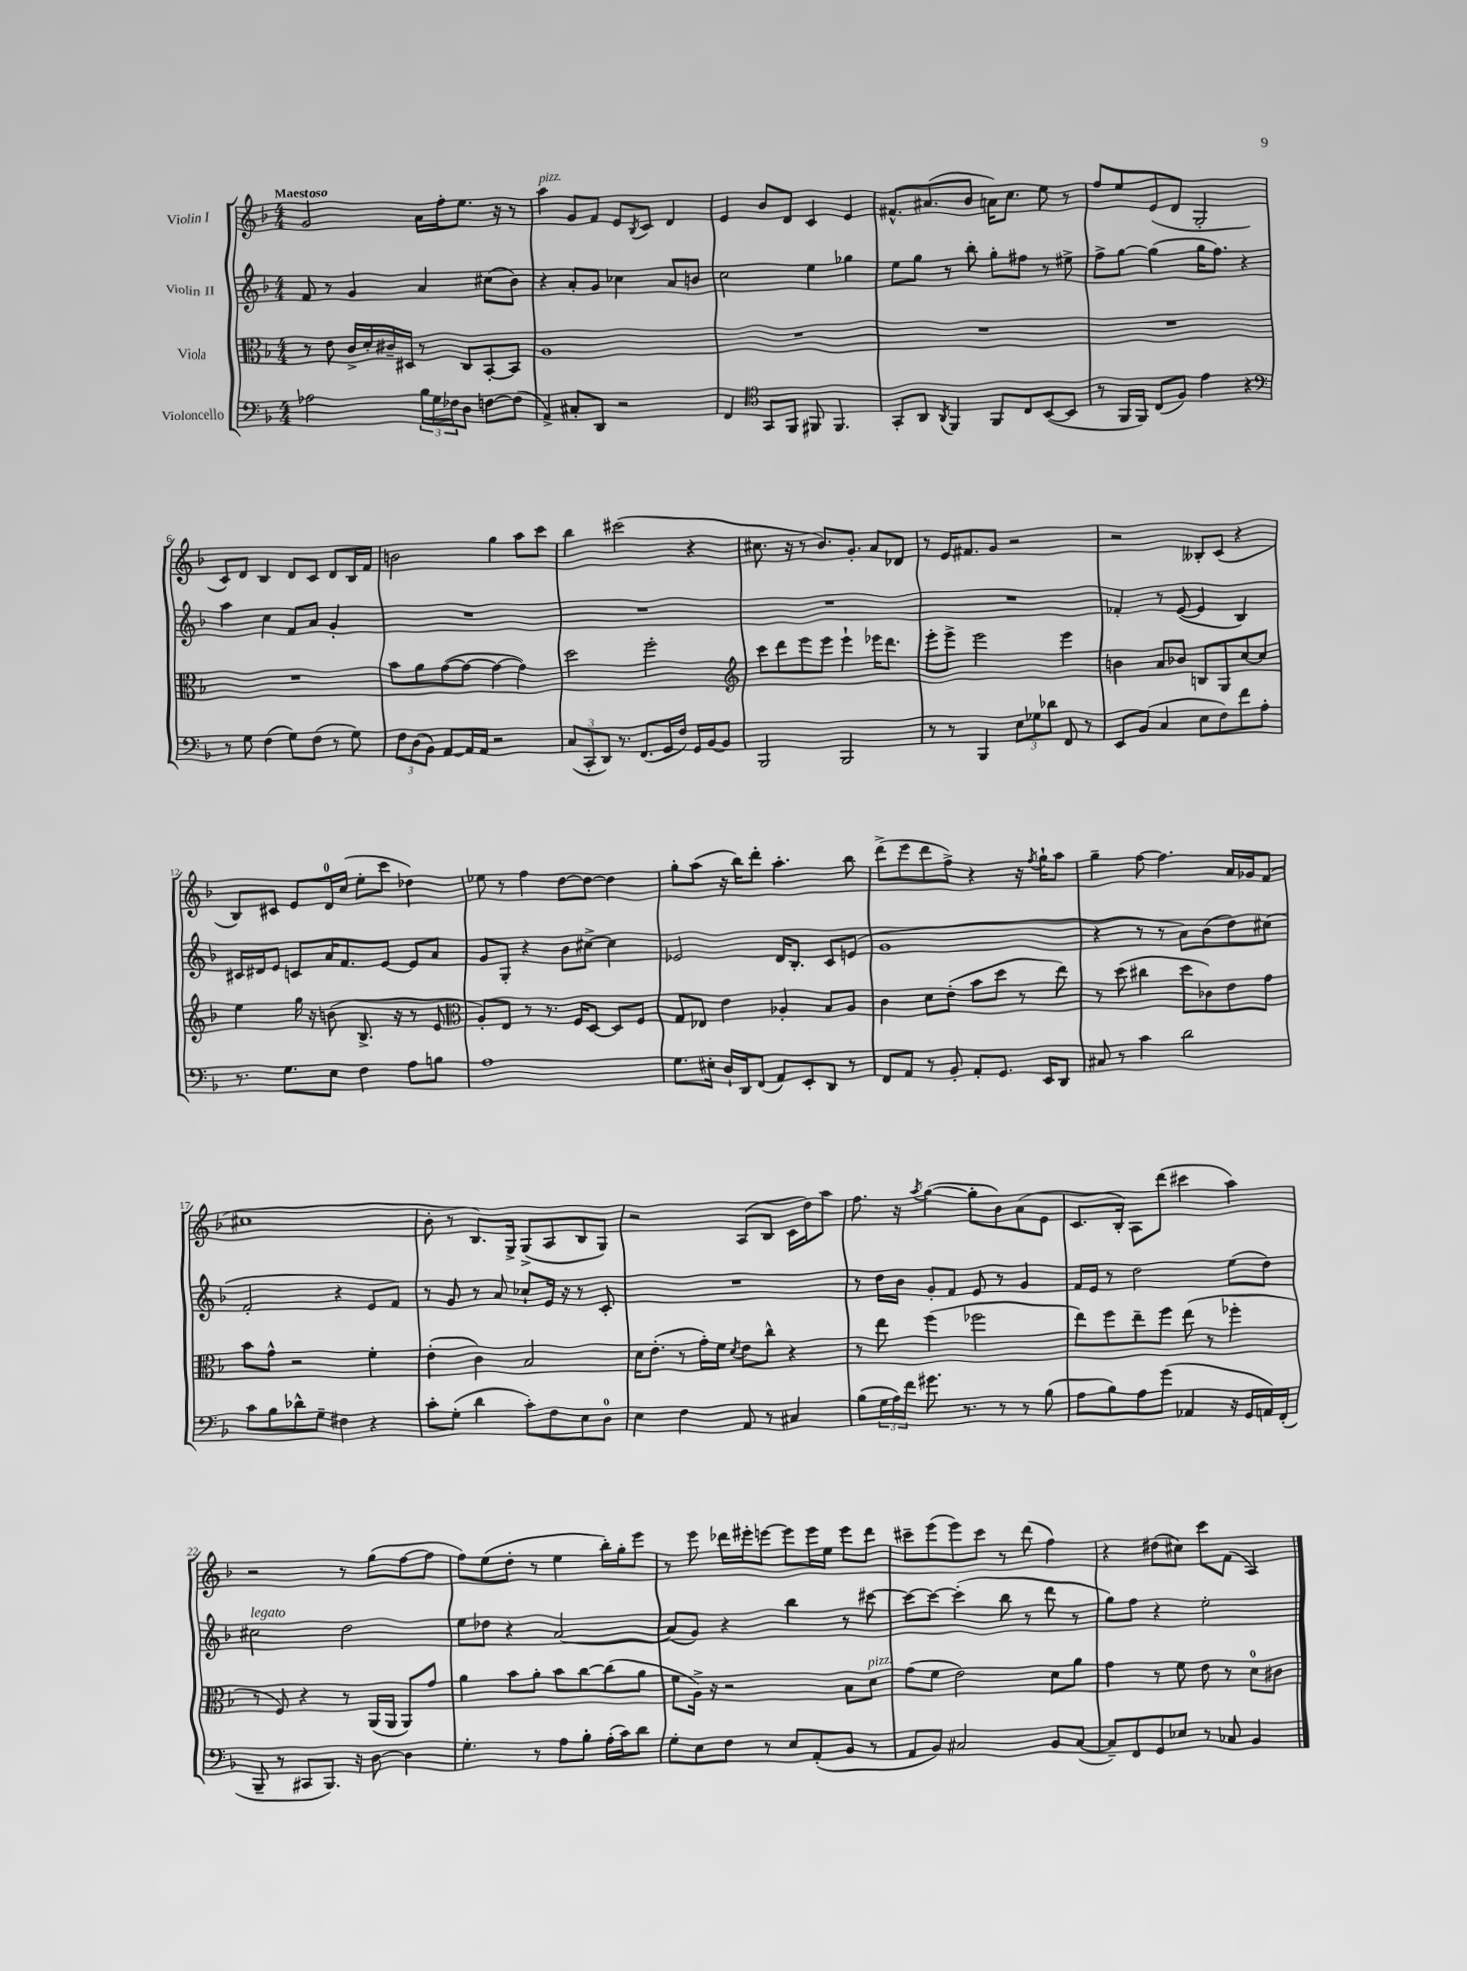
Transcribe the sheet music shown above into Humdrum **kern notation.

**kern	**kern	**kern	**kern
*part4	*part3	*part2	*part1
*staff4	*staff3	*staff2	*staff1
*I"Violoncello	*I"Viola	*I"Violin II	*I"Violin I
*clefF4	*clefC3	*clefG2	*clefG2
*k[b-]	*k[b-]	*k[b-]	*k[b-]
*M4/4	*M4/4	*M4/4	*M4/4
=1	=1	=1	=1
!	!	!	!LO:TX:a:B:t=Maestoso
2A-X\	8r	8f/	2g/
.	8e\	8r	.
.	16c^/LL	4g/	.
.	16d'/	.	.
.	16c#X~/	.	.
.	16D#X/JJ	.	.
24B-\LL	8r	4a/	16a\LL
24G\	.	.	.
.	.	.	16ff'\J
24F-X\J	.	.	.
8D\J	8C/L	.	8.ee\J
[8Fn\L	[8BB-'/	(8cc#X\L	.
.	.	.	16r
(8F\J]	8BB-/J]	8b-\J)	8r
=2	=2	=2	=2
!	!	!	!LO:TX:a:i:t=pizz.
4AA^/)	1A	4r	4aa\
8C#X'/L	.	8a'/L	8g/L
8DD/J	.	8g/J	8f/J
2r	.	4cc-X\	8e/L
.	.	.	8qB-/
.	.	.	8c/J
.	.	8a/L	4d/
.	.	8bn/J	.
=3	=3	=3	=3
4FF/	1r	2cc\	4e/
*clefC4	*	*	*
8GG/L	.	.	8b-/L
8FF/J	.	.	8d/J
8FF#X/	.	4ee\	4c/
4.FF#/	.	.	.
.	.	4gg-X\	4e/
=4	=4	=4	=4
8GG'/L	1r	8ee\L	8.f#X^^/L
8AA/J	.	8gg\J	.
.	.	.	(8.a#X/
8qAA/	.	.	.
4FF/	.	8r	.
.	.	8bb-'\	8b-/J
8FF/L	.	8gg'\L	16an\KL)
.	.	.	8.cc\J
8C/	.	8ff#X\J	.
([8BB-/	.	8r	8ee\
8BB-/J]	.	8ee#X^\	8r
=5	=5	=5	=5
8r	1r	8ff^\L	8ff/L
16FF/LL	.	[8gg\J	8ee/
16FF/JJ)	.	.	.
(8C/L	.	(4gg\]	(8e/
8F/J)	.	.	8d/J
4e\	.	16gg\KL	2G'/
.	.	8.ff\J)	.
4r	.	4r	.
!!LO:LB:g=z
=6	=6	=6	=6
*clefF4	*	*	*
8r	1r	4aa\	8c/L)
8G\	.	.	8d/J
(4F\	.	4cc\	4B-/
8G\L)	.	8f/L	8d/L
(8F\J	.	8a/J	8c/J
8r	.	4g'/	8d/L
8G\)	.	.	16B-/L
.	.	.	16f/JJ
=7	=7	=7	=7
12F\L	8b-\L	1r	2bn\
(12D\	.	.	.
.	8a\	.	.
12BB-\J)	.	.	.
[8AA/L	([8g\	.	.
16AA/L]	8g\J_	.	.
16AA/JJ	.	.	.
2r	4g\_	.	4gg\
.	4g\])	.	8aa\L
.	.	.	8ccc\J
=8	=8	=8	=8
(12C/L	2dd\	1r	4bb-\
12CC'/	.	.	.
12DD/J)	.	.	.
8.r	.	.	(2ccc#X\
(8.FF/L	.	.	.
.	2ff'\	.	.
16GG/L	.	.	.
16F/JJ)	.	.	.
16GG/LL	.	.	4r
[16BB-/J	.	.	.
8BB-/J]	.	.	.
=9	=9	=9	=9
*	*clefG2	*	*
2BBB-/	8ccc\L	1r	8.cc#X\
.	8ddd\	.	.
.	.	.	16r
.	8eee\	.	8r
.	8eee\J	.	8.b-/L)
2BBB-/	4eee`\	.	.
.	.	.	8.g'/J
.	16eee-X\KL	.	8a/L
.	8.ddd\J	.	.
.	.	.	8d-X/J
=10	=10	=10	=10
8r	8eee'\L	1r	8r
8r	8eee^\J	.	16e/KL
.	.	.	8.f#X/
4BBB-/	2eee\	.	.
.	.	.	8g/J
12E\L	.	.	2r
12G-X\	.	.	.
12d-X\J	.	.	.
8FF/	4eee\	.	.
8r	.	.	.
=11	=11	=11	=11
8EE/L	4bn\	4f-X'/	2r
(8BB-/J	.	.	.
4C/	8a/L	8r	.
.	8b-X/J	([8e/	.
8E\L	8Bn/L	4e/]	8B--X'/L
8F\)	8G/	.	(8c/J
8f\	[8cc/	4B-/)	4r
8A'\J	8cc/J]	.	.
!!LO:LB:g=z
=12	=12	=12	=12
8.r	4ee\	16c#X/LL	8B-/L)
.	.	16d#X/J	.
.	.	8e/J	8c#X/J
8.G\L	.	.	.
.	16gg\	8cn/L	8e/L
.	16r	.	.
8E\J	(8bn\	16a/K	16d/L
.	.	8.f/	(16cc/JJ
4F\	8.B-^/	.	8ee'\L
.	.	[8e/J	8ccc\J
.	16r	.	.
8A\L	8r	8e/L]	4dd-X\)
8Bn\J	8e/	8a/J	.
=13	=13	=13	=13
*	*clefC3	*	*
1A	8A'/L)	8g/L	8ee-X\
.	8E/J	8G'/J	8r
.	8r	4r	4ff\
.	8.r	.	.
.	.	8b-\L	[8dd\L
.	16F/KL	.	.
.	[8D/J	[8cc#X^\J	8dd\J_
.	8D/L]	4cc#\]	4dd\]
.	8F/J	.	.
=14	=14	=14	=14
8.G\L	8G/L	2e-X/	8gg'\L
.	8E-X/J	.	(8aa\J
16E#X'\Jk	.	.	.
16D`/LL	4e\	.	16r
16DD/J	.	.	16bb-\KL)
(8FF/J	.	.	8ddd'\J
8AA/L)	4A-X'/	16d/KL	4.aa'\
.	.	8.B-'/J	.
8EE'/	.	.	.
8DD/J	8B-/L	8c/L	.
8r	8A-/J	(8en/J	8bb-\
=15	=15	=15	=15
8FF/L	4c\	1g	(8ddd^\L
8AA/J	.	.	8eee\
8r	8d\L	.	8ddd\
8BB-'/	(8e'\J	.	8ff^\J)
8AA'/L	8b-\L	.	4r
8.GG/J	8dd\J	.	.
.	8r	.	16r
.	.	.	8qff/
16EE/KL	.	.	16gg`\KL
8DD/J	8ee\)	.	8aa\J
=16	=16	=16	=16
8C#X/	8r	4r	4gg~\
8r	(8dd\	.	.
4c\	4cc#X\	8r	[8ff\
.	.	8r	4.ff\]
2d\	8dd\L	8a\L)	.
.	8c-X\)	(8b-\	.
.	8e\	8dd\)	16a/LL
.	.	.	16g-X/J
.	8g\J	(8cc#X\J	(8f/J
!!LO:LB:g=z
=17	=17	=17	=17
8c\L	8b-\L	2f'/	1cc#X
8B-\	8g^^\J	.	.
8d-X^^\	2r	.	.
8G~\J	.	.	.
4F#X\	.	4r	.
4r	4f'\	8e/L	.
.	.	8f/J)	.
=18	=18	=18	=18
8c'\L	(4e'\	8r	8b-'\
(8G'\J	.	8g/	8r
4d\	4c\)	8r	8.B-/L)
.	.	8a/	.
.	.	.	16G^/Jk
8c'\L)	2B-/	8cc-X`/L	(8G^/L
8F\	.	16e/Jk	8A/
.	.	16r	.
8E\	.	8r	8B-/
8D\J	.	8c'/	8G/J)
=19	=19	=19	=19
4E\	16d\KL	1r	2r
.	(8.e'\J	.	.
4F\	8r	.	.
.	16g'\LL)	.	.
.	16f\JJ	.	.
.	8qd/	.	.
8AA/	8e\L	.	(8A/L
8r	8cc^^\J	.	8B-/J
4C#X/	4r	.	16c\LL
.	.	.	16dd\J)
.	.	.	8aa\J
=20	=20	=20	=20
(8B-\L	8r	8r	8.ff\
24G\L	8ee\	16dd\LL	.
24A\)	.	.	.
.	.	16b-\JJ	16r
24f\JJ	.	.	.
.	.	.	8qaa/
8.g#X\	(4ff\	8g'/L	([4gg\
.	.	8f/J	.
8.r	.	.	.
.	2ff-X\	8e/	8gg'\L]
8r	.	8r	8b-\)
8r	.	4g/	(8a\
(8B-\	.	.	8e\J
=21	=21	=21	=21
8A\L	8ee\L)	16f/LL	8.c/L
.	.	16e/JJ	.
8B-\)	8ff\	8r	.
.	.	.	16B-'/Jk)
8A\	8ee~\	2dd\	8A\L
(8g\J	8ff\J	.	(8ddd\J
4AA-X/	(8ee\	.	4ccc#X\
.	8r	.	.
16r	4ff-X'\	(8ee\L	4aa\)
16GG/LL	.	.	.
16AAn/)	.	8dd\J)	.
(16FF'/JJ	.	.	.
!!LO:LB:g=z
=22	=22	=22	=22
!	!	!LO:TX:a:i:t=legato	!
8BBB-~/	8r	2cc#X\	2r
8r	8F/)	.	.
8CC#X/L	4r	.	.
8.BBB-/J)	.	.	.
.	8r	2dd\	8r
16r	.	.	.
[8D\	(16AA/LL	.	(8gg\L
.	16AA/JJ	.	.
4D\]	8AA/L)	.	[8ff\
.	8g/J	.	8ff\J]
=23	=23	=23	=23
4.G'\	4a\	8ee\L	8ff\L)
.	.	8dd-X\J	(8ee\
.	8b-\L	4r	8dd'\J
8r	8a'\J	.	8r
8A\L	8b-\L	[2a/	4ee\
8B-'\J	[8cc\	.	.
(16A'\LL	(8cc\]	.	16bb-'\LL)
16c\J)	.	.	16gg'\J
8d\J	8a\J	.	8eee\J
=24	=24	=24	=24
8G'\L	8f\L	(8a/L]	8r
8E\	16A^\Jk)	8g/J)	8eee\
.	16r	.	.
8F\J	2r	4r	16ddd-X\LL
.	.	.	16eee#X'\J
8r	.	.	[8eeen\J
8E/L	.	4bb-\	8eee\L]
(8AA'/	.	.	16eee\L
.	.	.	16ee\JJ
8BB-/J	8B-\L	8r	8eee\L
!	!LO:TX:a:i:t=pizz.	!	!
8r	8d\J	[8ccc#X\	8ddd-\J
=25	=25	=25	=25
8AA/L	(8g\L	8ccc#\L_	8ccc#X~\L
8BB-/J)	8f\J	8ccc#\J_	(8eee\
2C#X/	2e\)	(4ccc#'\]	8eee\)
.	.	.	8ccc#\J
.	.	8bb-\	8r
.	.	8r	(8ddd\
8BB-/L	8d\L	8ddd\	4ff\)
([8C#/J	8a\J	8r	.
=26	=26	=26	=26
8C#~/L])	4g\	8gg\L)	4r
8FF/	.	8ff\J	.
8GG/	8r	4r	(8dd#X\L
8E-X/J	8f\	.	8cc#X\J)
8r	8e\	2ee'\	8ccc\L
8C-X/	8r	.	(8f\J
4BB-/	8d\L	.	4A/)
.	8c#X\J	.	.
==	==	==	==
*-	*-	*-	*-
